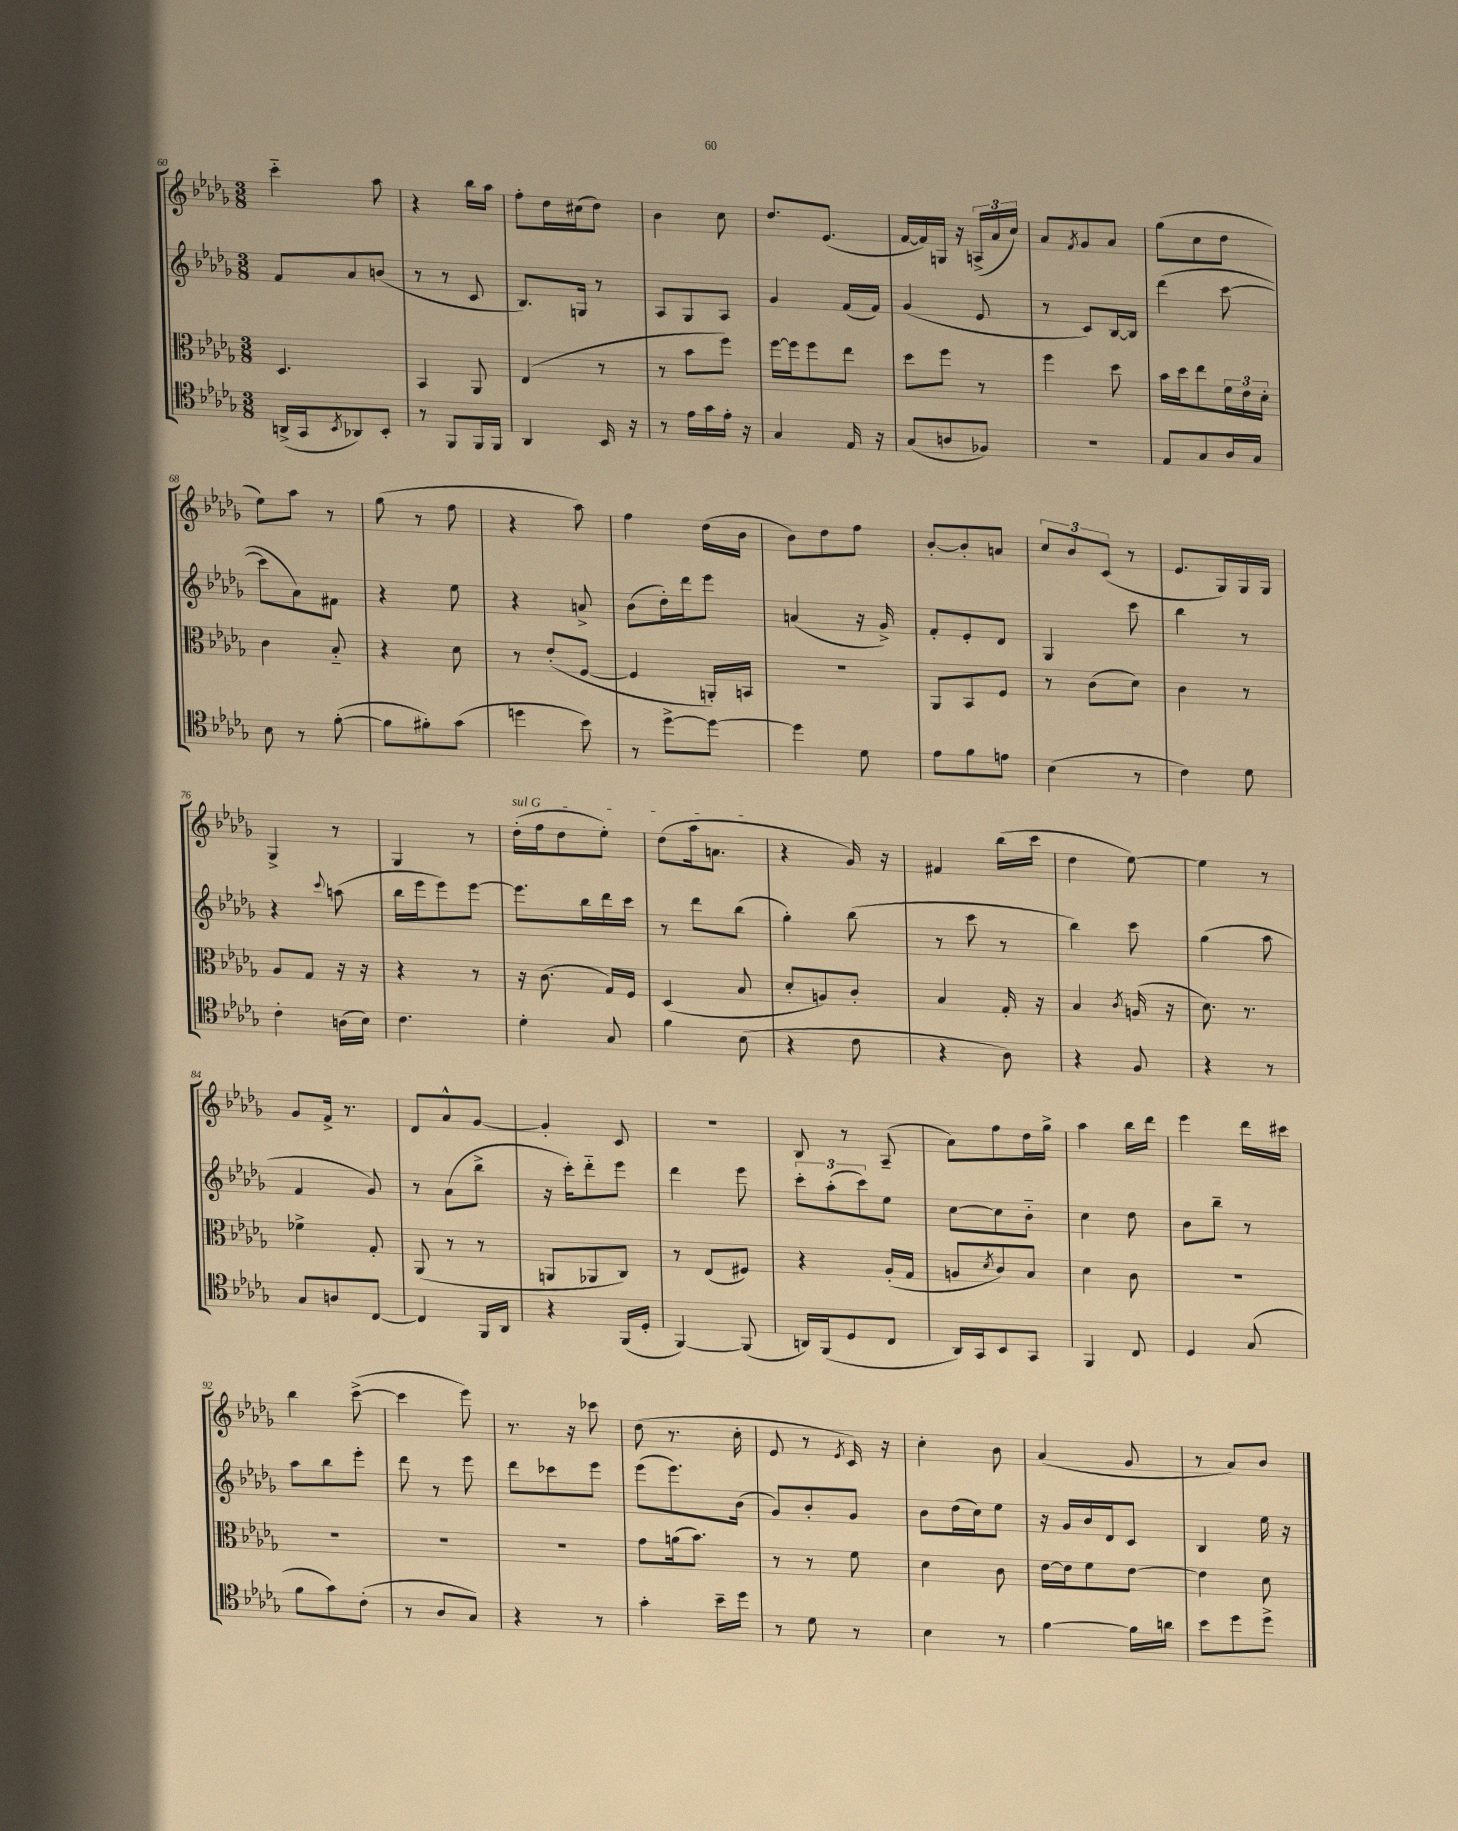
<<
\new StaffGroup <<
\new Staff = "s0" {
    \clef treble \key des \major \numericTimeSignature \time 3/8
    c'''4-_ aes''8 |
    r4 bes''16 aes''16 |
    f''8-. des''16 cis''16( des''8) |
    bes'4 c''8 |
    des''8. ees'8.( |
    f'16~ f'16) g16 r16 \tuplet 3/2 { a16->( aes'16 c''16) } |
    aes'8 \acciaccatura { f'8 } ges'8 aes'8 |
    ges''8( c''8 des''8 |
    ees''8) aes''8 r8 |
    ges''8( r8 f''8 |
    r4 aes''8) |
    f''4 des''16( bes'16 |
    bes'8) des''8 f''8 |
    bes'8~-. bes'8-. a'8 |
    \tuplet 3/2 { c''8 bes'8 c'8( } r8 |
    ees'8. ges16) ges16 ges16 |
    ges4-> r8 |
    ges4 r8 |
    \once \override TextSpanner.bound-details.left.text = \markup { \italic "sul G" } des''16-.\startTextSpan( f''16 des''8 ees''8-.) |
    des''8( aes''16 a'8.\stopTextSpan |
    r4 ges'16) r16 |
    fis'4 bes''16( c'''16 |
    des''4 ees''8~) |
    ees''4 r8 |
    ges'8 f'16-> r8. |
    des'8 aes'8-^ ges'8~ |
    ges'4-. c'8 |
    R4. |
    bes8 r8 aes8--( |
    aes'8) f''8 des''16 ges''16-> |
    aes''4 bes''16 des'''16 |
    ees'''4 des'''16 cis'''16 |
    bes''4 c'''8~->( |
    c'''4 ees'''8) |
    r8. r16 ces'''8 |
    des''8( r8. c''16-. |
    ees'8 r8 \acciaccatura { ees'8 } c'16) r16 |
    c''4-. bes'8 |
    aes'4( ges'8 |
    r8 aes'8) bes'8 \bar "|." |
}
\new Staff = "s1" {
    \clef treble \key des \major \numericTimeSignature \time 3/8
    f'8 aes'8 b'8( |
    r8 r8 c'8 |
    bes8.) g16 r8 |
    aes8 ges8 aes8 |
    ges'4 f'16( f'16) |
    ges'4( ees'8 |
    r8 c'8) bes16~ bes16 |
    des'''4( c'''8~ |
    c'''8 aes'8) fis'8 |
    r4 ees''8 |
    r4 a'8-> |
    bes'8( des''16-.) des'''16 ees'''8 |
    a'4( r16 ges'16->) |
    f'8-. ees'8-. des'8 |
    ges4 c'''8 |
    bes''4 r8 |
    r4 \appoggiatura { c'''8 } a''8( |
    bes''16 ees'''16 ees'''8) ees'''8~ |
    ees'''8. bes''16 des'''16 c'''16 |
    r8 des'''8 bes''8( |
    ges''4-.) bes''8( |
    r8 c'''8 r8 |
    bes''4) c'''8 |
    ges''4( aes''8 |
    f'4 ges'8) |
    r8 aes'8( bes''8-> |
    r16 c'''16-.) des'''8-_ ees'''8 |
    des'''4 ees'''8 |
    \tuplet 3/2 { c'''8-. aes''8-.( c'''8) } ees''8 |
    c''8~ c''8 bes'8-_ |
    c''4 des''8 |
    bes'8 bes''8-- r8 |
    aes''8 bes''8 ees'''8-. |
    des'''8 r8 ees'''8 |
    des'''8 ces'''8 ees'''8 |
    ees'''8( ees'''8.) bes'16( |
    ges'8) bes'8-. ges'8 |
    bes'8 des''16( c''16) ees''8 |
    r16 ges'16 bes'16 des'16 c'8 |
    bes4 ees''16 r16 \bar "|." |
}
\new Staff = "s2" {
    \clef alto \key des \major \numericTimeSignature \time 3/8
    des4. |
    bes,4 aes,8 |
    ees4( r8 |
    r8 bes'8 f''8) |
    f''16~ f''16 f''8 ees''8 |
    des''8 f''8 r8 |
    f''4 des''8 |
    bes'16 des''16 ees''8 \tuplet 3/2 { f'16 ees'16 des'16-. } |
    c'4 bes8-_ |
    r4 des'8 |
    r8 ees'8-.( f8~ |
    f4 a,16-.) b,16 |
    r4. |
    aes,8 bes,8 f8 |
    r8 c'8( des'8) |
    c'4 r8 |
    aes8 ges8 r16 r16 |
    r4 r8 |
    r16 c'8.( ges16) f16 |
    des4( bes8 |
    des'8-. a8) c'8-. |
    bes4 ges16-. r16 |
    bes4 \acciaccatura { c'8 } a16( r16 |
    des'8.) r8. |
    fes'4-> ges8-. |
    aes,8( r8 r8 |
    a,8 aes,8 c8) |
    r8 ees8( fis8) |
    r4 aes16-.( ges16 |
    a8 \acciaccatura { des'8 } c'8) bes8 |
    des'4 c'8 |
    R4. |
    R4. |
    R4. |
    R4. |
    ges'8 a'16( bes'8.) |
    r8 r8 f'8 |
    des'4 c'8 |
    ees'16~ ees'16 f'8 ees'8~ |
    ees'4 des'8 \bar "|." |
}
\new Staff = "s3" {
    \clef tenor \key des \major \numericTimeSignature \time 3/8
    a,16->( ges,16 \acciaccatura { bes,8 } aes,8) bes,8-. |
    r8 f,8 f,16 f,16 |
    aes,4 bes,16 r16 |
    r8 ees'16 ges'16 ees'16-. r16 |
    ges4 ees16 r16 |
    ges8( a8 fes8) |
    R4. |
    ees8 ges8 aes16 ges16 |
    bes8 r8 f'8~-.( |
    f'8 fis'8-.) ges'8( |
    d''4 bes'8) |
    r8 des''8~-> des''8~ |
    des''4 des'8 |
    ees'8 f'8 e'8 |
    bes4( r8 |
    c'4) des'8 |
    c'4-. a16( bes16) |
    c'4. |
    des'4-. ges8 |
    f'4 bes8( |
    r4 c'8 |
    r4 aes8) |
    r4 f8 |
    r4 r8 |
    ges8 a8 c8~ |
    c4 f,16 aes,16 |
    r4 f,16( des16-. |
    f,4~) f,8( |
    a,16) f,16( des8 c8 |
    aes,16) ges,16 bes,8 ges,8 |
    f,4 c8 |
    des4 ges8( |
    f'8 ges'8) c'8-.( |
    r8 aes8 ges8) |
    r4 r8 |
    ges'4-. bes'16-- des''16 |
    r8 des'8 r8 |
    bes4 r8 |
    f'4~ f'16 a'16 |
    bes'8 des''8 des''8-> \bar "|." |
}
>>
>>
\layout { \context { \Score currentBarNumber = #60 } }
